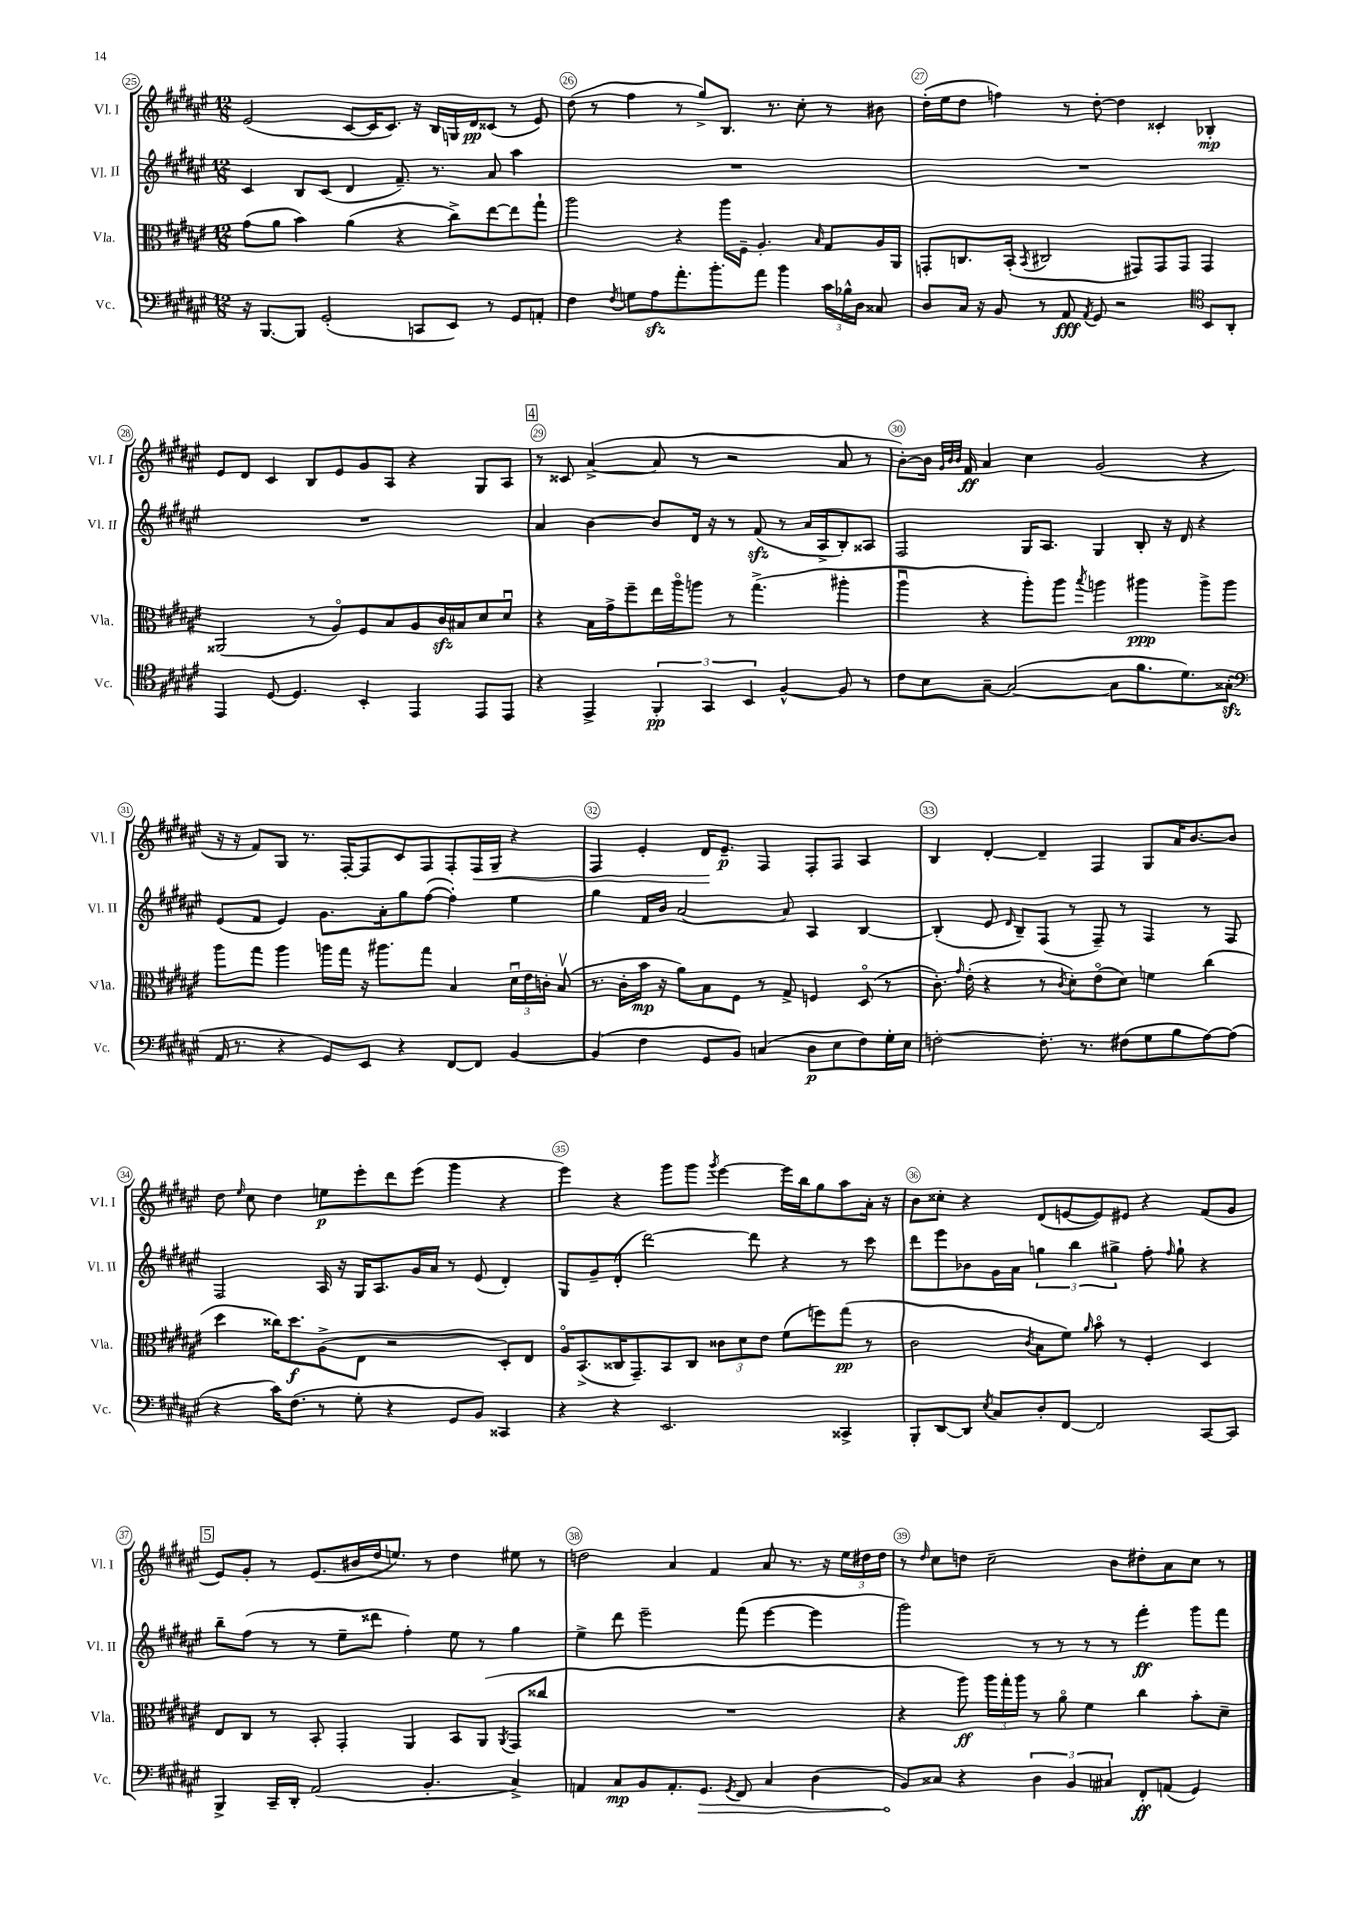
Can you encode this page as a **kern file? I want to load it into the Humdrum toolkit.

**kern	**dynam	**kern	**dynam	**kern	**dynam	**kern	**dynam
*part4	*part4	*part3	*part3	*part2	*part2	*part1	*part1
*staff4	*staff4	*staff3	*staff3	*staff2	*staff2	*staff1	*staff1
*I"Vc.	*	*I"Vla.	*	*I"Vl. II	*	*I"Vl. I	*
*I'Vc.	*	*I'Vla.	*	*I'Vl. II	*	*I'Vl. I	*
*clefF4	*	*clefC3	*	*clefG2	*	*clefG2	*
*k[f#c#g#d#a#e#]	*	*k[f#c#g#d#a#e#]	*	*k[f#c#g#d#a#e#]	*	*k[f#c#g#d#a#e#]	*
*M12/8	*	*M12/8	*	*M12/8	*	*M12/8	*
=25	=25	=25	=25	=25	=25	=25	=25
16r	.	(8g#\L	.	4c#/	.	(2e#/	.
[8.BBB/L	.	.	.	.	.	.	.
.	.	8a#\J	.	.	.	.	.
8BBB/J]	.	4b\)	.	8B/L	.	.	.
(2GG#'/	.	.	.	(8c#/J	.	.	.
.	.	(4a#\	.	4d#/	.	[8c#/L	.
.	.	.	.	.	.	16c#/K]	.
.	.	.	.	.	.	8.c#/J)	.
.	.	4r	.	8.f#~/)	.	.	.
8CCn/L	.	.	.	.	.	16r	.
.	.	.	.	8.r	.	16B/LL	.
8EE#/J)	.	8cc#^\L)	.	.	.	16Gn/	.
.	.	.	.	.	.	16d#/J	pp
8r	.	[8ee#\	.	8a#/	.	(8c##X/J	.
8GG#/L	.	8ee#\]	.	4aa#\	.	8r	.
8AAn'/J	.	8gg#`\J	.	.	.	8e#/)	.
=26	=26	=26	=26	=26	=26	=26	=26
4F#\	.	2aa#\	.	1.r	.	(8dd#\	.
.	.	.	.	.	.	8r	.
8qF#/	.	.	.	.	.	.	.
8Gn\L	.	.	.	.	.	4ff#\	.
8A#zz\	.	.	.	.	.	.	.
8.a#'\	.	4r	.	.	.	8r	.
.	.	.	.	.	.	8gg#^/L)	.
8.b'\	.	.	.	.	.	.	.
.	.	16aa#\LL	.	.	.	8.B/J	.
.	.	16F#~\JJ	.	.	.	.	.
8a#\J	.	4.A#'/	.	.	.	.	.
.	.	.	.	.	.	8.r	.
4b\	.	.	.	.	.	.	.
.	.	.	.	.	.	8cc#'\	.
.	.	16qqB/	.	.	.	.	.
24c#\LL	.	8G#/L	.	.	.	8r	.
24B-X^^\	.	.	.	.	.	.	.
24D#\JJ	.	.	.	.	.	.	.
8C##X/	.	16A#/L	.	.	.	8b#X\	.
.	.	16AA#/JJ	.	.	.	.	.
=27	=27	=27	=27	=27	=27	=27	=27
8D#/L	.	8GGn'/L	.	1.r	.	(16dd#'\LL	.
.	.	.	.	.	.	16ee#\J	.
16C#/Jk	.	8.Cn/	.	.	.	8dd#\J	.
16r	.	.	.	.	.	.	.
8BB/	.	.	.	.	.	4ffn\)	.
.	.	(16BB'/Jk	.	.	.	.	.
.	.	8qBB/	.	.	.	.	.
8r	.	2C#X/	.	.	.	.	.
8AA#/	fff	.	.	.	.	8r	.
8qAA#/	.	.	.	.	.	.	.
8GG#/	.	.	.	.	.	[8dd#'\	.
2r	.	.	.	.	.	4dd#\]	.
.	.	8GG#X/L)	.	.	.	.	.
.	.	8GG#/	.	.	.	4c##X'/	.
.	.	8GG#/J	.	.	.	.	.
*clefC4	*	*	*	*	*	*	*
8BB/L	.	4GG#/	.	.	.	4B-X'/	mp
8AA#'/J	.	.	.	.	.	.	.
!!LO:LB:g=z
=28	=28	=28	=28	=28	=28	=28	=28
4EE#/	.	(2AA##X/	.	1.r	.	8e#/L	.
.	.	.	.	.	.	8d#/J	.
[8D#/	.	.	.	.	.	4c#/	.
4.D#/]	.	.	.	.	.	.	.
.	.	8r	.	.	.	8B/L	.
.	.	8A#/L)	.	.	.	8e#/	.
4BB'/	.	8F#/	.	.	.	8g#/	.
.	.	8B/	.	.	.	8A#/J	.
4EE#/	.	8A#/	.	.	.	4r	.
.	.	16c#zz/L	.	.	.	.	.
.	.	16B#X/J	.	.	.	.	.
8EE#/L	.	8d#/	.	.	.	8G#/L	.
8EE#/J	.	8d#u/J	.	.	.	8A#/J	.
!!LO:REH:place=s1:t=4
=29	=29	=29	=29	=29	=29	=29	=29
4r	.	4r	.	4a#/	.	8r	.
.	.	.	.	.	.	8c##X/	.
4EE#^/	.	16B\LL	.	[4b\	.	([4a#^/	.
.	.	16g#^\J	.	.	.	.	.
.	.	8ff#~\	.	.	.	.	.
6FF#'/	pp	16ee#\L	.	8b/L]	.	8a#/]	.
.	.	16aa#\J	.	.	.	.	.
.	.	8aan\J	.	16d#/Jk	.	8r	.
6GG#/	.	.	.	.	.	.	.
.	.	.	.	16r	.	.	.
.	.	8r	.	8r	.	2r	.
6BB/	.	.	.	.	.	.	.
.	.	(4.gg#^\	.	(8f#zz/	.	.	.
[4F#^^/	.	.	.	8r	.	.	.
.	.	.	.	16a#/LL	.	.	.
.	.	.	.	16A#^/J	.	.	.
8F#/]	.	4aa#X'\	.	8B'/)	.	8a#/	.
8r	.	.	.	8A##X/J	.	8r	.
=30	=30	=30	=30	=30	=30	=30	=30
8c#\L	.	4aa#u\	.	2F#/	.	[8b'\L)	.
8B\	.	.	.	.	.	16b\Jk]	.
.	.	.	.	.	.	32qqg#/LLL	.
.	.	.	.	.	.	32qqb/	.
.	.	.	.	.	.	32qqb/JJJ	.
.	.	.	.	.	.	16f#/	ff
[8G#~\J	.	4r	.	.	.	4a#/	.
(2G#/_	.	.	.	.	.	.	.
.	.	8aa#'\L)	.	16G#/KL	.	4cc#\	.
.	.	.	.	8.A#/J	.	.	.
.	.	8aa#\J	.	.	.	.	.
.	.	8qbb/	.	.	.	.	.
.	.	4aan\	.	4G#/	.	(2g#/	.
8G#\L]	.	.	.	.	.	.	.
8.f#\	.	4aa#X\	ppp	8B'/	.	.	.
.	.	.	.	16r	.	.	.
8.d#\)	.	.	.	16d#/	.	.	.
.	.	8aa#^\L	.	4r	.	4r	.
(8G##Xzz'\J	.	8aa#\J	.	.	.	.	.
!!LO:LB:g=z
=31	=31	=31	=31	=31	=31	=31	=31
*clefF4	*	*	*	*	*	*	*
16AA#/	.	8aa#\L	.	(8e#/L	.	16r	.
8.r	.	.	.	.	.	16r	.
.	.	8gg#\J	.	8f#/J	.	8f#/L)	.
4r	.	4aa#\	.	4e#/)	.	8G#/J	.
.	.	.	.	.	.	8.r	.
8GG#/L)	.	16aan\LL	.	8.g#\L	.	.	.
.	.	16gg#\JJ	.	.	.	[16F#'/KL	.
8EE#/J	.	16r	.	.	.	8F#/]	.
.	.	8.aa#X\L	.	16a#'\k	.	.	.
4r	.	.	.	8gg#\	.	8c#/	.
.	.	8gg#\J	.	([8ff#\J	.	8F#/	.
[8FF#/L	.	4B/	.	4ff#'\])	.	8F#'/	.
!	!	!	!	!	!	!	!LO:HP:b
8FF#/J]	.	.	.	.	.	16F#/L	<
.	.	.	.	.	.	16G#~/JJ	.
[4BB/	.	24d#u\LL	.	4ee#\	.	4r	.
.	.	24e#\	.	.	.	.	.
.	.	24cn'\JJ	.	.	.	.	.
.	.	(8Bv/	.	.	.	.	.
=32	=32	=32	=32	=32	=32	=32	=32
(4BB/]	.	8.r	.	4gg#\	.	4F#/	.
.	.	16c#'\LL	.	.	.	.	.
4F#\	.	16b\JJ	mp	16f#/LL	.	4e#'/	.
.	.	16r	.	16b/JJ	.	.	.
.	.	8a#\L)	.	[2a#/	.	.	.
8GG#/L	.	8B\	.	.	.	16d#/KL	.
.	.	.	.	.	.	8.e#~/J	[ p
8BB/J)	.	8F#\J	.	.	.	.	.
(4Cn/	.	8r	.	.	.	4F#/	.
.	.	8G#^/	.	8a#/]	.	.	.
8D#\L	p	4Fn/	.	4A#/	.	8F#'/L	.
8E#\	.	.	.	.	.	8F#/J	.
8F#\)	.	(8D#/	.	[4B/	.	4A#/	.
16G#'\L	.	8r	.	.	.	.	.
16E#\JJ	.	.	.	.	.	.	.
=33	=33	=33	=33	=33	=33	=33	=33
[2Fn'\	.	8.c#'\)	.	(4B'/]	.	4B/	.
.	.	16qqg#/	.	.	.	.	.
.	.	(16e#'\	.	.	.	.	.
.	.	4r	.	8e#/	.	[4d#'/	.
.	.	.	.	16qqd#/	.	.	.
.	.	.	.	8B~/L)	.	.	.
8.F'\]	.	8r	.	(8F#/J	.	4d#~/]	.
.	.	8qc#/	.	.	.	.	.
.	.	8d#'\L)	.	8r	.	.	.
8.r	.	.	.	.	.	.	.
.	.	(8e#\	.	8F#~/)	.	4F#/	.
(8F#X\L	.	8d#\J)	.	8r	.	.	.
8G#\	.	4fn\	.	4F#/	.	8G#/L	.
8B\	.	.	.	.	.	16a#/K	.
.	.	.	.	.	.	[8.b/	.
[8A#\)	.	(4cc#\	.	8r	.	.	.
(8A#\J]	.	.	.	8F#/	.	8b/J]	.
!!LO:LB:g=z
=34	=34	=34	=34	=34	=34	=34	=34
4r	.	4dd#\	.	2F#/	.	8dd#\	.
.	.	.	.	.	.	16qqee#/	.
.	.	.	.	.	.	8cc#\	.
16c#\KL)	.	16cc##X\KL)	.	.	.	4dd#\	.
(8.F#\J	.	8.dd#\	f	.	.	.	.
8r	.	(8A#^\	.	16A#/	.	8een\L	p
.	.	.	.	16r	.	.	.
8G#'\	.	8E#\J	.	16G#/KL	.	8eee#'\	.
.	.	.	.	8.A#/	.	.	.
4r	.	2r	.	.	.	8ddd#\	.
.	.	.	.	16g#/L	.	(8eee#\J	.
.	.	.	.	16a#/JJ	.	.	.
8GG#/L	.	.	.	8r	.	4ggg#\	.
8BB/J)	.	.	.	(8e#/	.	.	.
4CC##X/	.	8D#'/L)	.	4d#'/)	.	4r	.
.	.	8E#/J	.	.	.	.	.
=35	=35	=35	=35	=35	=35	=35	=35
4r	.	16A#/KL	.	8G#/L	.	4eee#\)	.
.	.	(8.BB^/	.	.	.	.	.
.	.	.	.	8g#~/	.	.	.
4r	.	16C##X/K	.	(8d#'/J	.	4r	.
.	.	8.GG#~/)	.	.	.	.	.
.	.	.	.	[2ddd#\)	.	.	.
2.EE#/	.	8BB/	.	.	.	8ggg#\L	.
.	.	8C##/J	.	.	.	8ggg#\J	.
.	.	.	.	.	.	8qggg#/	.
.	.	12c##X\L	.	.	.	[4eee#\	.
.	.	12d#\	.	.	.	.	.
.	.	.	.	8ddd#\]	.	.	.
.	.	12e#\J	.	.	.	.	.
.	.	(8f#\L	.	4r	.	16eee#\LL]	.
.	.	.	.	.	.	16bb\J	.
.	.	8ffn\)	.	.	.	8gg#\	.
4CC##X^/	.	(8gg#\J	pp	8r	.	8aa#\	.
.	.	8r	.	8ccc#\	.	16a#'\Jk	.
.	.	.	.	.	.	16r	.
=36	=36	=36	=36	=36	=36	=36	=36
8BBB'/L	.	2c#\	.	8ddd#\L	.	8b\L	.
[8DD#/	.	.	.	8eee#\	.	8cc##X'\J	.
8DD#/J]	.	.	.	8b-X\	.	4r	.
8qE#/	.	.	.	.	.	.	.
8C#/L	.	.	.	16g#\L	.	.	.
.	.	.	.	16a#\JJ	.	.	.
.	.	8qc#/	.	.	.	.	.
8D#'/	.	8B\L	.	6ggn\	.	(8d#/L	.
[8FF#/J	.	8f#\J)	.	.	.	[8en/	.
.	.	.	.	6bb\	.	.	.
.	.	16qqa#/	.	.	.	.	.
2FF#/]	.	8b\	.	.	.	8e/])	.
.	.	.	.	6gg#X^\	.	.	.
.	.	8r	.	.	.	8e#X/J	.
.	.	4F#'/	.	8ff#'\	.	4r	.
.	.	.	.	16qqff#/	.	.	.
.	.	.	.	8gg#`\	.	.	.
[8CC#/L	.	4D#/	.	4r	.	(8f#/L	.
8CC#/J]	.	.	.	.	.	8g#/J	.
!!LO:LB:g=z
!!LO:REH:place=s1:t=5
=37	=37	=37	=37	=37	=37	=37	=37
4BBB^/	.	8E#/L	.	8bb~\L	.	8e#/L)	.
.	.	8C#/J	.	(8ff#\J	.	8g#'/J	.
16CC#~/LL	.	8r	.	8r	.	8r	.
16DD#'/JJ	.	.	.	.	.	.	.
(2AA#/	.	8BB'/	.	8r	.	(8.e#/L	.
.	.	4GG#'/	.	8ee#~\L	.	.	.
.	.	.	.	.	.	16b#X/L	.
.	.	.	.	8ddd##X\J	.	16dd#/J	.
.	.	.	.	.	.	8.een/J)	.
.	.	4AA#/	.	4ff#'\)	.	.	.
4.BB'/	.	.	.	.	.	8r	.
.	.	8BB/L	.	8ee#\	.	4dd#\	.
.	.	(8AA#/J	.	8r	.	.	.
.	.	8qAA#/	.	.	.	.	.
4C#^/)	.	8GG#/L	.	4gg#\	.	8ee#X\	.
.	.	8cc##X/J	.	.	.	8r	.
=38	=38	=38	=38	=38	=38	=38	=38
4AAn/	.	1.r	.	4ee#^\	.	2ddn\	.
8C#/L	mp	.	.	8ddd#\	.	.	.
8BB/	.	.	.	2eee#~\	.	.	.
8.AA'/	.	.	.	.	.	4a#/	.
!	!LO:HP:b	!	!	!	!	!	!
8.GG#/J	>	.	.	.	.	.	.
.	.	.	.	.	.	4f#/	.
8qGG#/	.	.	.	.	.	.	.
8FF#/	.	.	.	(8fff#\	.	.	.
4C#/	.	.	.	[4eee#\	.	8a#/	.
.	.	.	.	.	.	8.r	.
(4D#\	.	.	.	4eee#\]	.	.	.
.	.	.	.	.	.	16r	.
.	.	.	.	.	.	24ee#\LL	.
.	.	.	.	.	.	24dd#X\	.
.	.	.	.	.	.	24dd#\JJ	.
=39	=39	=39	=39	=39	=39	=39	=39
8BB/L)	.	4r	.	2ggg#\)	.	8r	.
.	.	.	.	.	.	16qqdd#/	.
8C##X/J	]	.	.	.	.	8cc#\L	.
4r	.	8aa#\)	ff	.	.	8ddn\J	.
.	.	24aa#\LL	.	.	.	2cc#~\	.
.	.	24gg#'\	.	.	.	.	.
.	.	24aa#\JJ	.	.	.	.	.
6D#\	.	8r	.	8r	.	.	.
.	.	8a#\	.	8r	.	.	.
6BB/	.	.	.	.	.	.	.
.	.	4f#\	.	8r	.	.	.
6C#X/	.	.	.	.	.	.	.
.	.	.	.	8r	.	8b\L	.
8FF#'/L	ff	4cc#\	.	4fff#'\	ff	8dd#X'\	.
(8AAn/J	.	.	.	.	.	8a#\	.
4GG#/)	.	8b'\L	.	8ggg#\L	.	8cc#\J	.
.	.	8d#~\J	.	8fff#\J	.	8r	.
==	==	==	==	==	==	==	==
*-	*-	*-	*-	*-	*-	*-	*-
